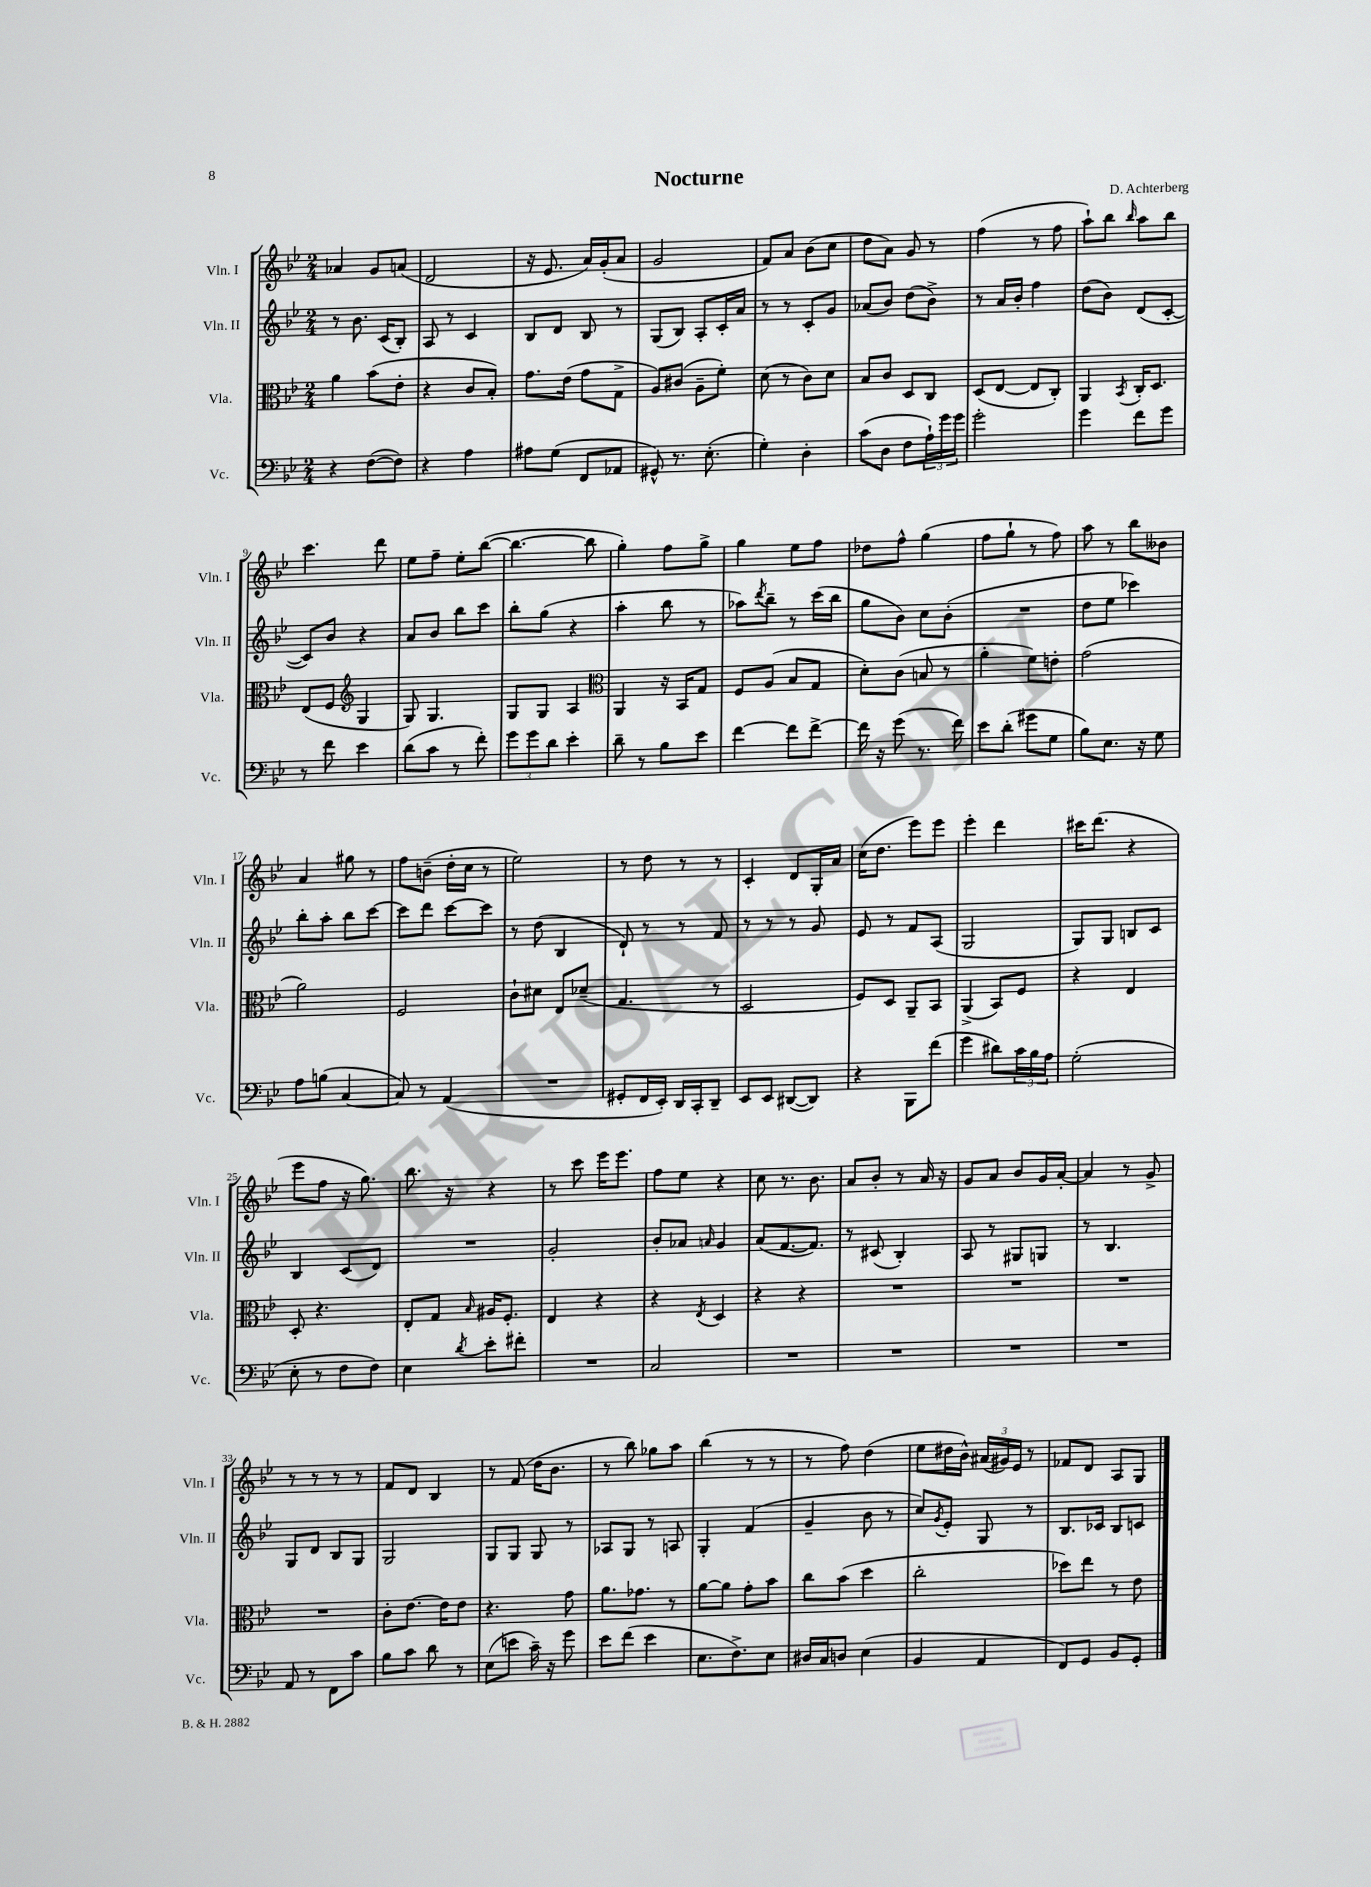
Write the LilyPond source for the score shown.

\header { title = "Nocturne" composer = "D. Achterberg" }
<<
\new StaffGroup <<
\new Staff = "s0" \with { instrumentName = "Vln. I" shortInstrumentName = "Vln. I" } {
    \clef treble \key bes \major \numericTimeSignature \time 2/4
    aes'4 g'8 a'8( |
    d'2 |
    r16 ees'8. a'16) g'16-.( a'8 |
    g'2 |
    f'8) a'8 bes'8( c''8 |
    d''8 a'8) g'8 r8 |
    f''4( r8 f''8 |
    a''8-!) bes''8 \grace { bes''16 } a''8 bes''8 |
    c'''4. d'''8 |
    ees''8 f''8-- ees''8-. bes''8~( |
    bes''4.~ bes''8 |
    g''4-.) f''8 g''8-> |
    g''4 ees''8 f''8 |
    des''8 f''8-^ g''4( |
    f''8 g''8-! r8 f''8) |
    a''8 r8 bes''8 beses'8 |
    a'4 gis''8 r8 |
    f''8 b'8--( d''16-. c''16 r8 |
    ees''2) |
    r8 d''8 r8 r8 |
    c'4-. d'8 g16-. a'16 |
    c''16( d''8. ees'''8) ees'''8 |
    ees'''4-. d'''4 |
    cis'''16 d'''8.( r4 |
    ees'''8 f''8 r16 g''8.) |
    bes''8. r16 r4 |
    r8 c'''8 ees'''16 ees'''8. |
    f''8 ees''8 r4 |
    c''8 r8. bes'8. |
    a'8 bes'8-. r8 a'16 r16 |
    g'8 a'8 bes'8 g'16 a'16~-. |
    a'4 r8 g'8-> |
    r8 r8 r8 r8 |
    f'8 d'8 bes4 |
    r8 f'8( d''16 bes'8. |
    r8 bes''8) ges''8 a''8 |
    bes''4( r8 r8 |
    r8 f''8) d''4( |
    ees''8 dis''16 bes'16-^) \tuplet 3/2 { ais'16( gis'16) ees'16 } r8 |
    fes'8 d'8 a8 g8 \bar "|." |
}
\new Staff = "s1" \with { instrumentName = "Vln. II" shortInstrumentName = "Vln. II" } {
    \clef treble \key bes \major \numericTimeSignature \time 2/4
    r8 bes'8. c'16( bes8-.) |
    a8 r8 c'4 |
    bes8 d'8 bes8 r8 |
    g8( bes8) a8-. c'16-. a'16 |
    r8 r8 c'8-. g'8 |
    aes'8( bes'8) d''8( bes'8->) |
    r8 a'16 bes'16-. f''4 |
    d''8( bes'8) d'8( c'8~-. |
    c'8) bes'8 r4 |
    a'8 bes'8 bes''8 c'''8 |
    bes''8-. g''8( r4 |
    a''4-. bes''8 r8 |
    aes''8) \acciaccatura { d'''8 } bes''8-- r8 c'''16( bes''16 |
    g''8 bes'8) c''8 bes'8-.( |
    R2 |
    d''8 ees''8 ces'''4) |
    bes''8-. a''8-. bes''8 c'''8~ |
    c'''8 d'''8 c'''8~ c'''8 |
    r8 d''8( bes4 |
    d'8-!) r8 r8 f'8 |
    r8 r8 r8 g'8 |
    ees'8 r8 f'8 a8( |
    g2 |
    g8) g8 b8 c'8 |
    bes4 c'8( d'8) |
    R2 |
    g'2-. |
    bes'8-. aes'8 \grace { a'16 } g'4 |
    a'8( f'8.~ f'8.) |
    r8 cis'8( bes4-.) |
    a8 r8 gis8 g8 |
    r8 bes4. |
    g8 d'8 bes8 g8 |
    g2 |
    g8 g8 g8 r8 |
    aes8 g8 r8 a8 |
    g4-. f'4( |
    g'4-- bes'8 r8 |
    c''8) \acciaccatura { g'8 } ees'8-. g8 r8 |
    bes8. ces'16 bes8 c'8 \bar "|." |
}
\new Staff = "s2" \with { instrumentName = "Vla." shortInstrumentName = "Vla." } {
    \clef alto \key bes \major \numericTimeSignature \time 2/4
    a'4 bes'8( ees'8-. |
    r4 c'8 bes8-.) |
    g'8. ees'16( g'8 g8-> |
    a8) cis'8( a8-- f'8-.) |
    d'8( r8 c'8) d'8 |
    bes8 c'8 d8 c8 |
    d8( ees8~ ees8 c8-.) |
    a,4 \acciaccatura { bes,8 } c16-. d8. |
    ees8( f8 \clef treble g4 |
    g8) g4. |
    g8 g8 a4 |
    \clef alto a,4 r16 bes,16 g8 |
    f8 a8( bes8 g8 |
    d'8-.) c'8( b8 r8 |
    a'4-. f'8) e'8-. |
    g'2( |
    a'2) |
    f2 |
    c'8-! dis'8 ees8 des'8--( |
    g4. r8 |
    d2 |
    f8) d8 a,8-- bes,8 |
    a,4->( bes,8) f8 |
    r4 ees4 |
    d8-. r4. |
    ees8-. g8 \grace { bes16 } ais16 f8.-. |
    ees4 r4 |
    r4 \acciaccatura { ees8 } d4 |
    r4 r4 |
    R2 |
    R2 |
    R2 |
    R2 |
    c'8-. ees'8.~ ees'16 ees'8 |
    r4. g'8 |
    a'8. ges'8. r8 |
    a'8~ a'8 g'8-. bes'8 |
    c''8 bes'8( d''4 |
    c''2-. |
    des''8) ees''8 r8 ees'8 \bar "|." |
}
\new Staff = "s3" \with { instrumentName = "Vc." shortInstrumentName = "Vc." } {
    \clef bass \key bes \major \numericTimeSignature \time 2/4
    r4 f8~( f8) |
    r4 a4 |
    ais8 g8( f,8 aes,8 |
    gis,8-^) r8. ees8.-.( |
    g4-.) d4-. |
    c'8( d8 f8 \tuplet 3/2 { a16-!) g'16 g'16 } |
    g'2-. |
    g'4 f'8 g'8 |
    r8 f'8 ees'4 |
    d'8( c'8 r8 f'8-.) |
    \tuplet 3/2 { g'8 g'8 d'8 } ees'4-. |
    d'8-- r8 bes8 ees'8 |
    f'4~ f'8 f'8~-> |
    f'16 r16 g'8( r8. f'16) |
    ees'8 d'8-.( gis'8 g8 |
    bes8) ees8. r16 g8 |
    a8 b8( c4~ |
    c8) r8 a,4( |
    R2 |
    gis,8-. f,16 ees,16-.) d,16 c,16-. d,8-- |
    ees,8 ees,8 dis,8~( dis,8) |
    r4 bes,,8 f'8( |
    g'4 dis'8) \tuplet 3/2 { c'16 bes16 a16 } |
    g2-.( |
    ees8-. r8 f8 f8) |
    ees4 \acciaccatura { d'8 } ees'8-. fis'8-. |
    R2 |
    c2 |
    R2 |
    R2 |
    R2 |
    R2 |
    a,8 r8 f,8 c'8 |
    bes8 c'8 d'8 r8 |
    ees8( e'8 c'16--) r16 g'8 |
    ees'8 f'8( ees'4 |
    ees8. f8.->) ees8 |
    dis16 c16 d8 ees4( |
    bes,4 a,4 |
    f,8) g,8 bes,8 g,8-. \bar "|." |
}
>>
>>
